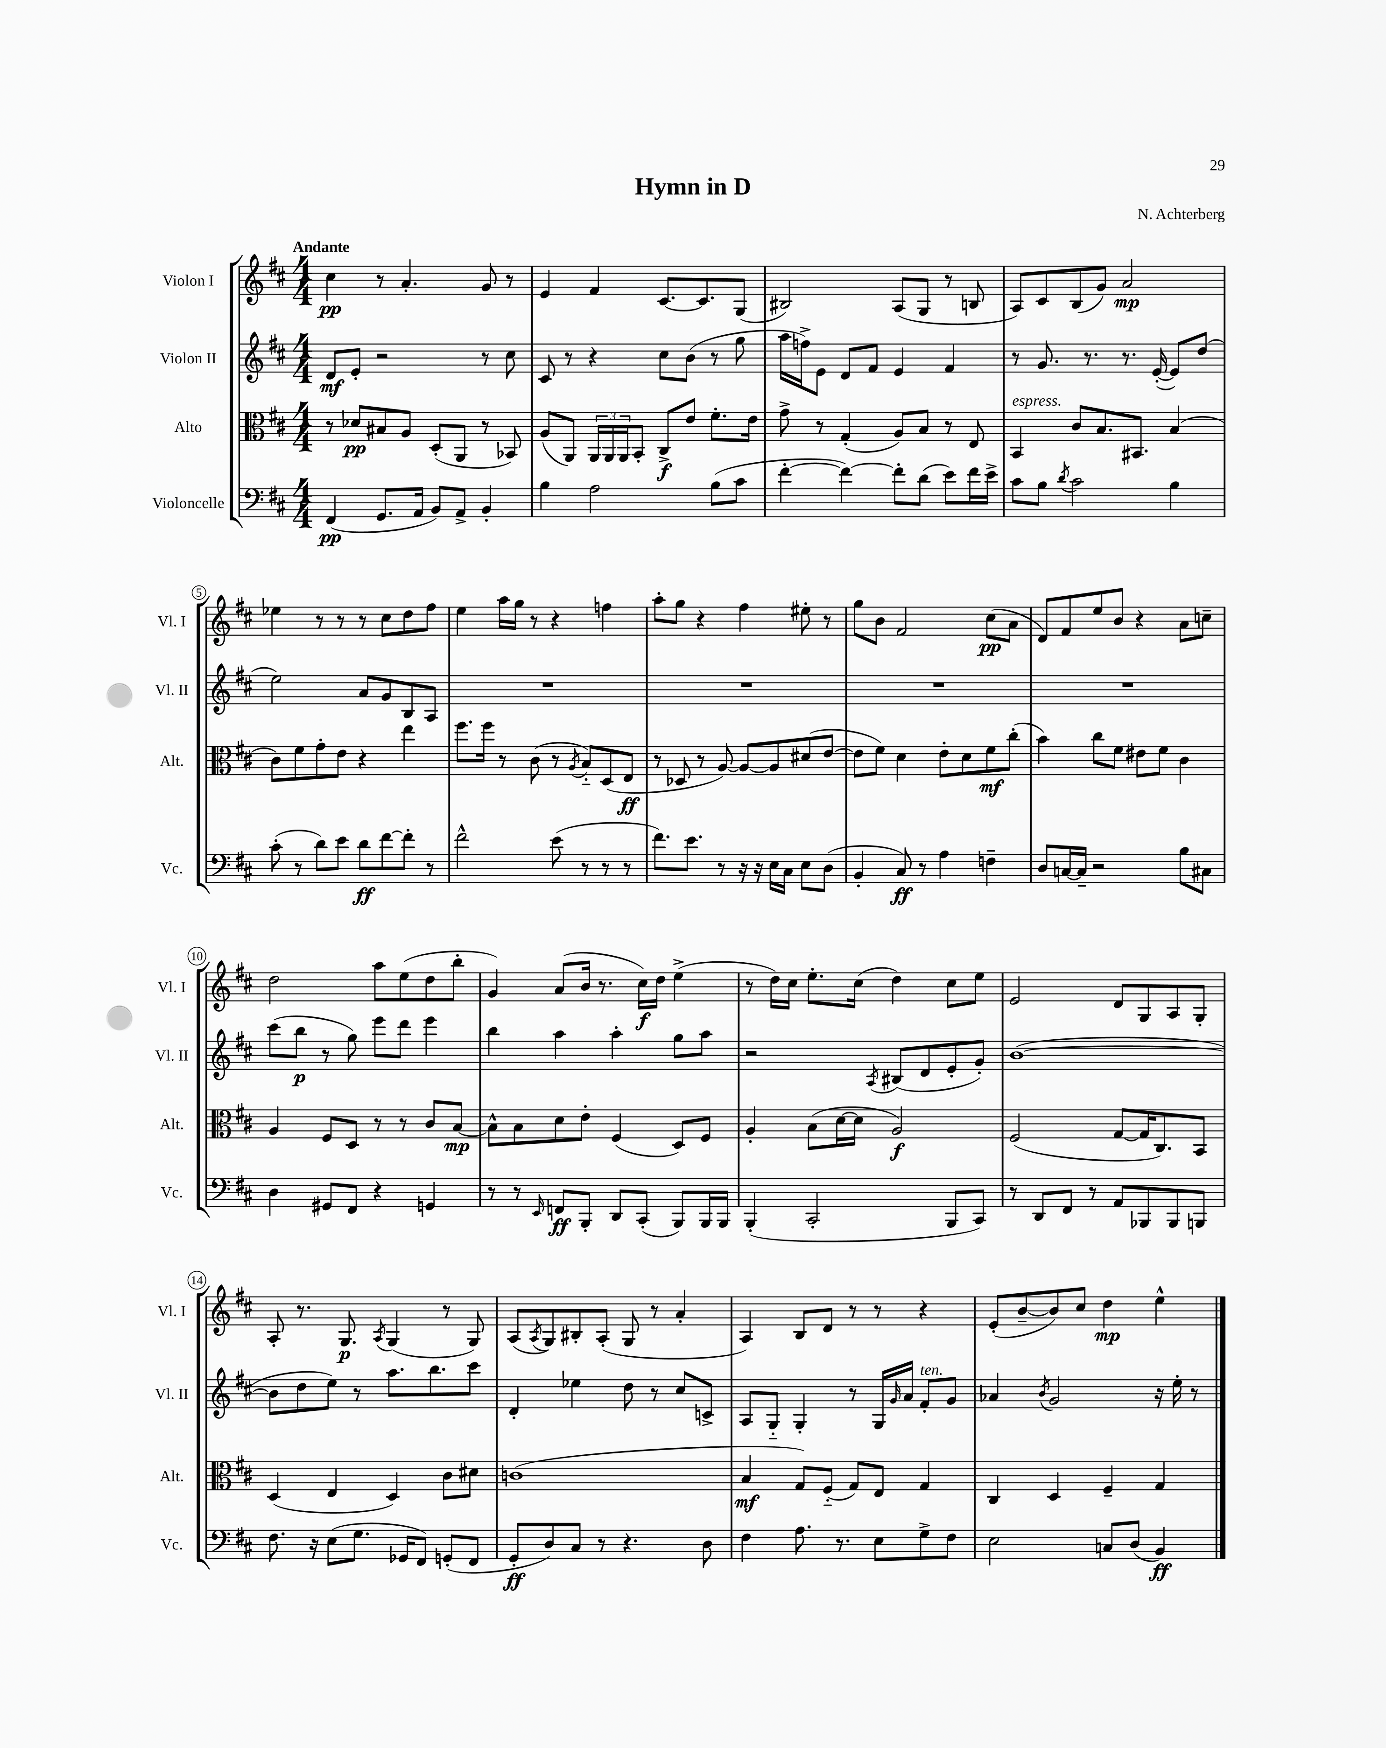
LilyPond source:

\header { title = "Hymn in D" composer = "N. Achterberg" }
<<
\new StaffGroup <<
\new Staff = "s0" \with { instrumentName = "Violon I" shortInstrumentName = "Vl. I" } {
    \clef treble \key d \major \numericTimeSignature \time 4/4 \tempo "Andante"
    cis''4\pp r8 a'4.-. g'8 r8 |
    e'4 fis'4 cis'8.~ cis'8. g8( |
    bis2) a8( g8 r8 b8 |
    a8) cis'8 b8( g'8) a'2\mp |
    ees''4 r8 r8 r8 cis''8 d''8 fis''8 |
    e''4 a''16 g''16 r8 r4 f''4 |
    a''8-. g''8 r4 fis''4 eis''8-. r8 |
    g''8 b'8 fis'2 cis''8\pp( a'8 |
    d'8) fis'8 e''8 b'8 r4 a'8 c''8-- |
    d''2 a''8 e''8( d''8 b''8-. |
    g'4) a'8( b'16 r8. cis''16\f) d''16 e''4->( |
    r8 d''16) cis''16 e''8.-. cis''16( d''4) cis''8 e''8 |
    e'2 d'8 g8 a8 g8-. |
    a8-. r8. g8.\p \acciaccatura { a8 } g4( r8 g8) |
    a8( \acciaccatura { a8 } g8) bis8-. a8-.( g8 r8 a'4-. |
    a4) b8 d'8 r8 r8 r4 |
    e'8-.( b'8~-- b'8) cis''8 d''4\mp e''4-^ \bar "|." |
}
\new Staff = "s1" \with { instrumentName = "Violon II" shortInstrumentName = "Vl. II" } {
    \clef treble \key d \major \numericTimeSignature \time 4/4
    d'8\mf e'8-. r2 r8 cis''8 |
    cis'8 r8 r4 cis''8 b'8( r8 g''8 |
    a''16 f''16->) e'8 d'8 fis'8 e'4 fis'4 |
    r8 g'8. r8. r8. e'16~-.( e'8) d''8( |
    e''2) a'8 g'8 b8 a8 |
    R1 |
    R1 |
    R1 |
    R1 |
    cis'''8( b''8\p r8 g''8) e'''8 d'''8 e'''4 |
    b''4 a''4 a''4-. g''8 a''8 |
    r2 \acciaccatura { a8 } bis8( d'8 e'8-. g'8-.) |
    b'1~( |
    b'8 d''8 e''8) r8 a''8. b''8. cis'''8 |
    d'4-. ees''4 d''8 r8 cis''8 c'8-> |
    a8 g8-_ g4-. r8 g16 \grace { g'16 } a'16 fis'8-.^\markup { \italic "ten." } g'8 |
    aes'4 \acciaccatura { b'8 } g'2 r16 e''16-. r8 \bar "|." |
}
\new Staff = "s2" \with { instrumentName = "Alto" shortInstrumentName = "Alt." } {
    \clef alto \key d \major \numericTimeSignature \time 4/4
    r8 des'8\pp bis8 a8 d8-.( a,8 r8 bes,8) |
    a8( a,8) \tuplet 3/2 { a,16 a,16 a,16 } b,8-. cis8->\f e'8 fis'8.-. e'16 |
    g'8-> r8 g4-.( a8) b8 r8 e8 |
    b,4^\markup { \italic "espress." } cis'8 b8. bis,8. b4( |
    cis'8) fis'8 g'8-. e'8 r4 e''4 |
    fis''8. fis''16 r8 cis'8( r8 \acciaccatura { a8 } b8-_) d8( e8\ff |
    r8 des8 r8 a8~) a8~ a8 dis'8( e'8~ |
    e'8 fis'8) d'4 e'8-. d'8 fis'8\mf cis''8-.( |
    b'4) cis''8 fis'8 eis'8 fis'8 cis'4 |
    a4 fis8 d8 r8 r8 cis'8 b8~\mp |
    b8-^ b8 d'8 e'8-. fis4( d8) fis8 |
    a4-. b8( d'16~ d'16 a2\f) |
    fis2( g8~ g16 cis8.) b,8 |
    d4( e4 d4) cis'8 dis'8 |
    c'1( |
    b4\mf g8) fis8-_( g8) e8 g4 |
    cis4 d4 fis4-- g4 \bar "|." |
}
\new Staff = "s3" \with { instrumentName = "Violoncelle" shortInstrumentName = "Vc." } {
    \clef bass \key d \major \numericTimeSignature \time 4/4
    fis,4\pp( g,8. a,16 b,8) a,8-> b,4-. |
    b4 a2 b8( cis'8 |
    fis'4~-. fis'4~) fis'8-. d'8( e'8) fis'16 e'16-> |
    cis'8 b8 \acciaccatura { d'8 } cis'2 b4 |
    cis'8-.( r8 d'8) e'8 d'8\ff fis'8~ fis'8-. r8 |
    fis'2-^ e'8( r8 r8 r8 |
    fis'8.) e'8. r8 r16 r16 e16 cis16 e8 d8( |
    b,4-. cis8\ff) r8 a4 f4-- |
    d8 c16~ c16-- r2 b8 cis8 |
    d4 gis,8 fis,8 r4 g,4 |
    r8 r8 \grace { e,16 } f,8\ff b,,8-. d,8 cis,8-.( b,,8) b,,16 b,,16 |
    b,,4-.( cis,2-. b,,8 cis,8) |
    r8 d,8 fis,8 r8 a,8 bes,,8 bes,,8 b,,8 |
    fis8. r16 e8( g8. ges,16 fis,8) g,8-.( fis,8 |
    g,8-.\ff d8) cis8 r8 r4. d8 |
    fis4 a8. r8. e8 g8-> fis8 |
    e2 c8 d8( b,4\ff) \bar "|." |
}
>>
>>
\layout { \context { \Score \override BarNumber.stencil = #(make-stencil-circler 0.1 0.3 ly:text-interface::print) } }
